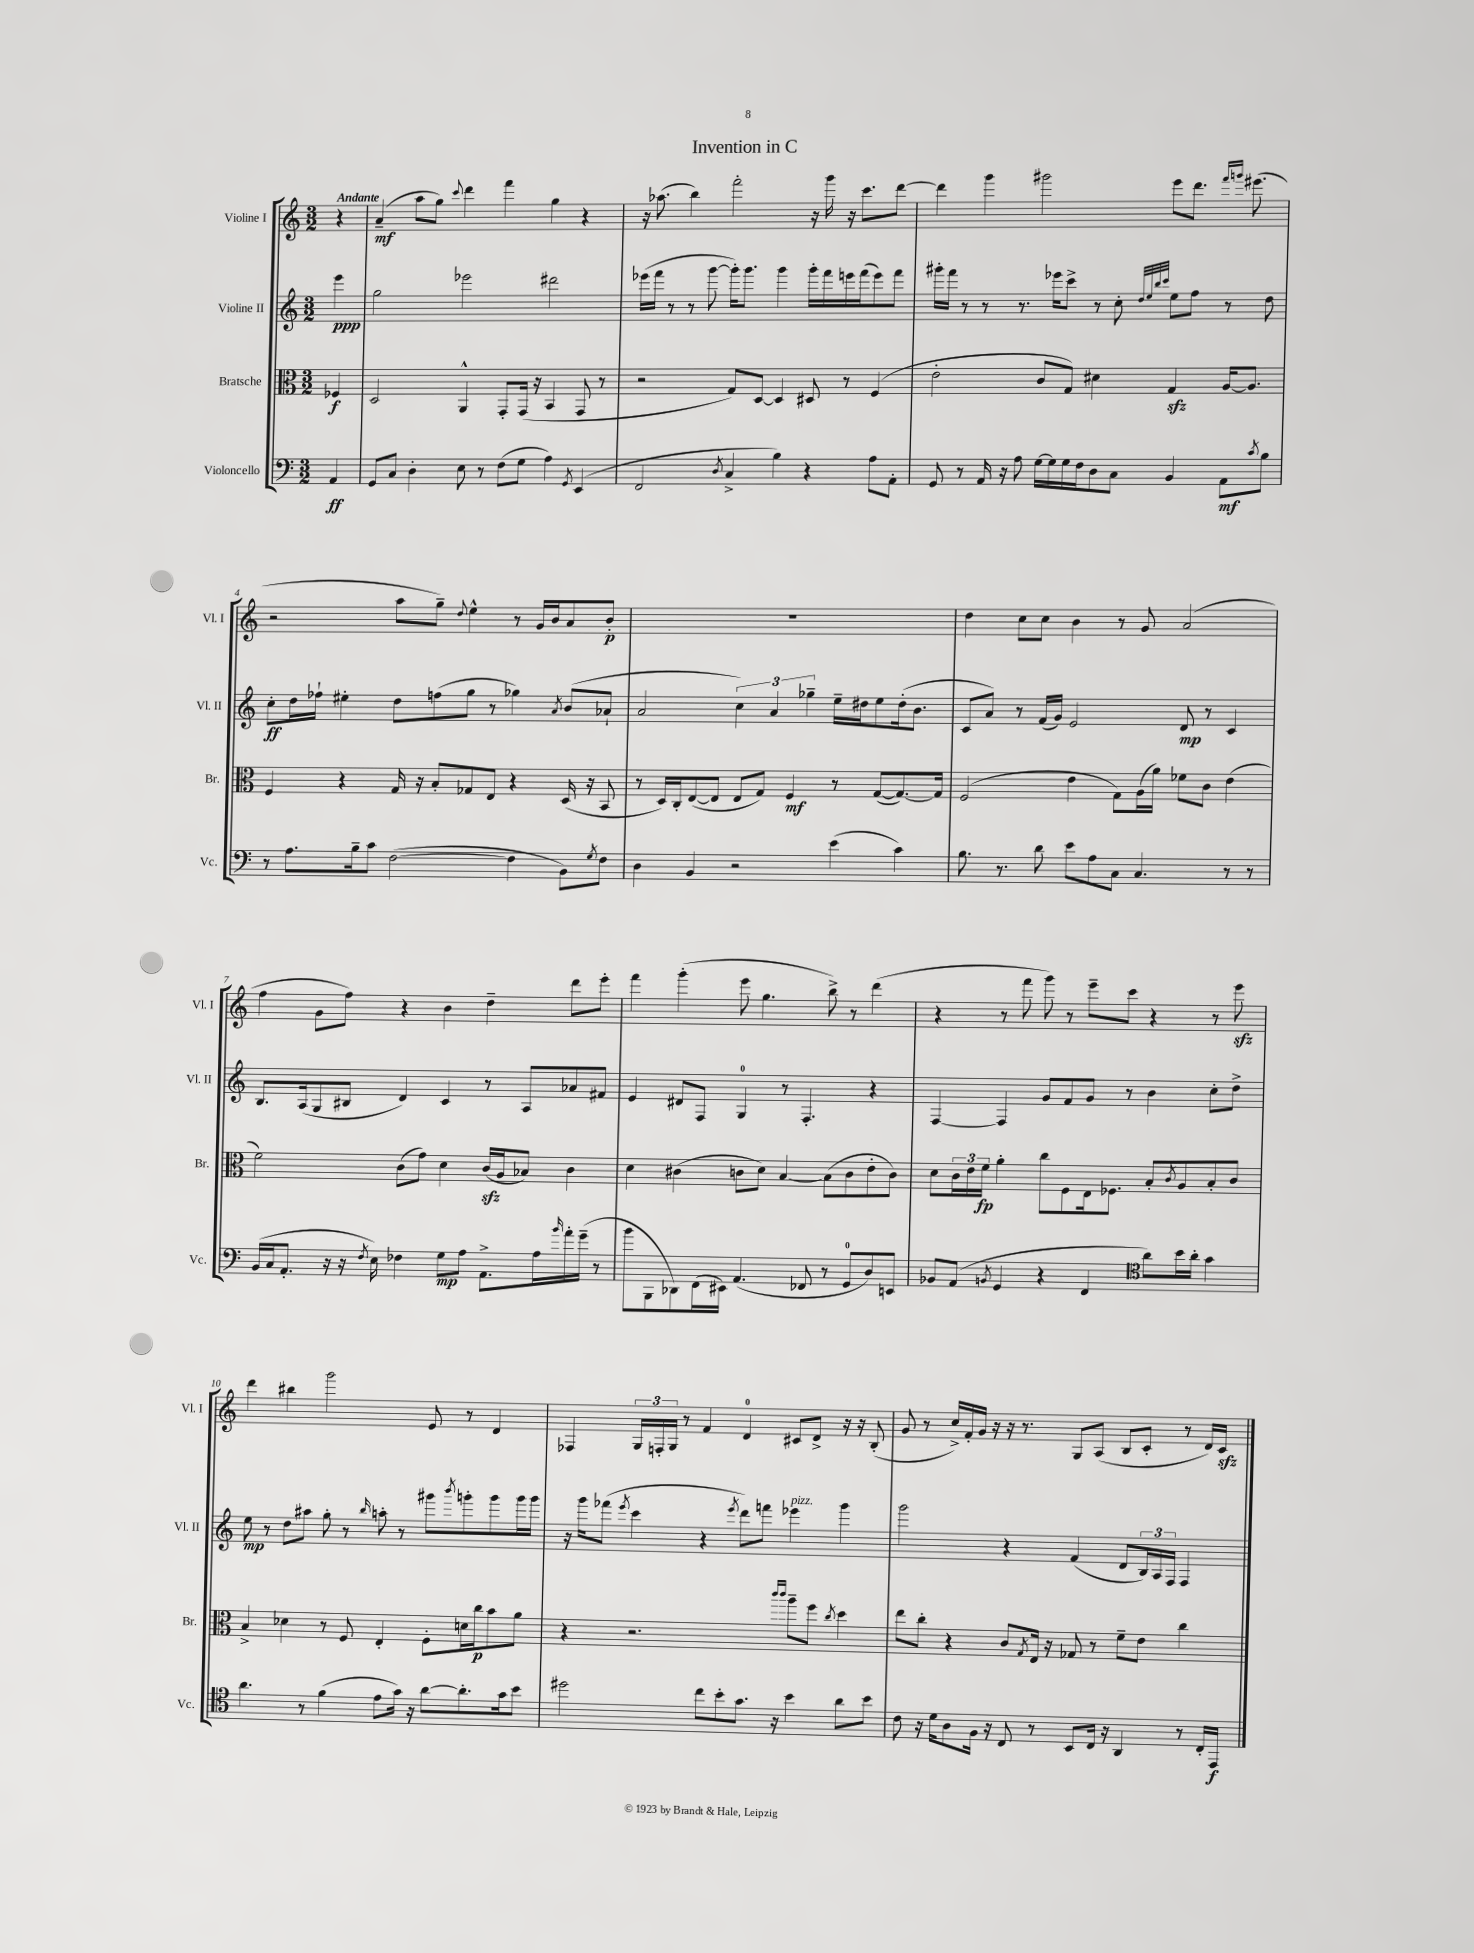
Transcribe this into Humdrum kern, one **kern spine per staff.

**kern	**kern	**kern	**kern
*staff4	*staff3	*staff2	*staff1
*clefF4	*clefC3	*clefG2	*clefG2
*k[]	*k[]	*k[]	*k[]
*M3/2	*M3/2	*M3/2	*M3/2
4AA	4F-	4eee	4r
=	=	=	=
8GG	2D	2gg	(4a~
8C	.	.	.
4D'	.	.	8aa
.	.	.	8gg)
.	.	.	8qqccc
8E	4AA^^	2eee-	4ddd
8r	.	.	.
(8F	8GG'	.	4fff
8G	(16GG	.	.
.	16r	.	.
4A)	4BB	2ddd#	4gg
8qGG	.	.	.
(4EE	8GG	.	4r
.	8r	.	.
=	=	=	=
2FF	2r	(16eee-	16r
.	.	16fff	(8.aa-
.	.	8r	.
.	.	8r	4bb)
.	.	[8ggg	.
8qD	.	.	.
4C^	8G)	16ggg'])	2fff'
.	.	8.ggg	.
.	[8D	.	.
4B)	4D]	4ggg	.
4r	8D#	16ggg'	16r
.	.	16fff	16ggg
.	8r	16eee	16r
.	.	(16fff	8.ccc
8A	(4F	8eee)	.
8AA'	.	8fff	[8ddd
=	=	=	=
8GG	2e'	16ggg#'	4ddd]
.	.	16fff	.
8r	.	8r	.
16AA	.	8r	4ggg
16r	.	.	.
8A	.	8.r	.
[16G	8c	.	2ggg#
16G]	.	16eee-	.
16G	8G)	8ccc^	.
16F	.	.	.
8D	4d#	8r	.
8C	.	8cc'	.
.	.	32qqdd	.
.	.	32qqee	.
.	.	32qqbb	.
.	.	32qqccc	.
4BB	4G	8ee	8eee
.	.	8ff	8.ddd
8AA	[16A	8r	.
.	.	.	16qqfff
.	.	.	16qqggg
.	8.A]	.	(8.eee#
8qc	.	.	.
8B	.	8dd	.
=	=	=	=
8r	4F	8cc'	2r
8.A	.	16dd	.
.	.	16ff-`	.
.	4r	4ee#'	.
16B~	.	.	.
8c	.	.	.
([2F	16G	8dd	8aa
.	16r	.	.
.	8B'	(8ff	8gg~)
.	.	.	8qqdd
.	8G-	8gg	4ee^^
.	8E	8r	.
4F]	4r	4gg-)	8r
.	.	.	16g
.	.	.	16b
.	.	8qa	.
8BB)	(16D	(8b	8a
.	16r	.	.
8qG	.	.	.
8F	8BB	8a-`	8b'
=	=	=	=
4D	8r	2a	1.r
.	16D)	.	.
.	16C'	.	.
4BB	([8E	.	.
.	8E]	.	.
2r	8E	6cc)	.
.	8G)	.	.
.	.	6a	.
.	4F	.	.
.	.	6gg-~	.
(4e	8r	16ee~	.
.	.	16dd#	.
.	([8G	8ee	.
4c)	8.G_)	(16dd#'	.
.	.	8.b	.
.	16G]	.	.
=	=	=	=
8.B	(2F	8c	4dd
.	.	8a)	.
8.r	.	.	.
.	.	8r	8cc
8d	.	(16f	8cc
.	.	16g)	.
8e	4e	2e	4b
8A	.	.	.
8C	8G)	.	8r
4.C	(16A	.	8g
.	16a)	.	.
.	8f-	8d	(2a
.	8c	8r	.
8r	(4e	4c	.
8r	.	.	.
=	=	=	=
(16BB	2f)	8.B	4ff
16C	.	.	.
8.AA'	.	.	.
.	.	(16A	.
.	.	8G	8g
16r	.	.	.
16r	.	8B#	8ff)
8qF	.	.	.
16E)	.	.	.
4F-	(8c	4d)	4r
.	8g)	.	.
8G	4d	4c	4b
8A	.	.	.
8.AA^	(16c	8r	4dd~
.	16A	.	.
.	8B-)	8A	.
16A	.	.	.
16qqb	.	.	.
16a'	4c	8a-	8ddd
(16g~	.	.	.
8r	.	8f#	8eee'
=	=	=	=
8b	4d	4e	4fff
8BBB	.	.	.
8DD-)	(4c#	8d#	(4ggg'
(16FF	.	8F	.
16EE#)	.	.	.
(4.AA	8c	4G	8eee
.	8d)	.	4.gg
.	[4B	8r	.
8FF-	.	4.F'	.
8r	(8B]	.	8bb^)
8GG	8c	.	8r
8D)	8e'	4r	(4ddd
8EE	8c)	.	.
=	=	=	=
8BB-	8d	[4F	4r
(8AA	24c	.	.
.	24e	.	.
.	24f	.	.
8qBB	.	.	.
4GG	4a'	4F]	8r
.	.	.	8fff
4r	8cc	8g	8ggg)
.	8F	8f	8r
4FF	16E	8g	8eee~
.	8.F-	.	.
.	.	8r	8ccc
*clefC4	*	*	*
8a)	8B'	4b	4r
.	8qc	.	.
16b	8A	.	.
16a'	.	.	.
4g	8B'	8cc'	8r
.	8c	8dd^	8eee
=	=	=	=
4.a	4B^	8ee	4ddd
.	.	8r	.
.	4d-	8dd	4bb#
8r	.	8aa#	.
(4f	8r	8gg'	2ggg
.	8F	8r	.
.	.	16qqbb	.
8e	4E'	8aa'	.
16g)	.	8r	.
16r	.	.	.
[8a	8F'	8ggg#	8e
.	.	8qbbb	.
8.a']	16d	8ggg'	8r
.	16cc	.	.
.	8b	8ggg	4d
16g	.	.	.
8b	8a	16ggg	.
.	.	16ggg	.
=	=	=	=
2dd#	4r	16r	4F-
.	.	16ggg	.
.	.	(8fff-	.
.	.	8qeee	.
.	2.r	4ccc	24G
.	.	.	24F'
.	.	.	24G
.	.	.	8r
8cc	.	4r	4f
8b'	.	.	.
.	.	8qeee	.
8.g	.	8ddd)	4d
.	.	8fff	.
16r	.	.	.
.	16qqccc	.	.
.	16qqccc	.	.
4b	8aa~	4eee-	8c#
.	8ff	.	8d^
.	8qcc	.	.
8a	4dd	4ggg	16r
.	.	.	16r
8b	.	.	(8B'
=	=	=	=
8c	8ee	2ggg	8g
16r	8cc'	.	8r
16d	.	.	.
8A	4r	.	16cc^)
.	.	.	16f'
16F	.	.	16g
16r	.	.	16r
8C	8c	4r	16r
.	.	.	8.r
.	8qG	.	.
8r	16E	.	.
.	16r	.	.
8BB	8G-	(4f	8G
16C	8r	.	(8A
16r	.	.	.
4AA	8f~	8d	8B
.	8e	24B)	8c'
.	.	24A	.
.	.	24F	.
8r	4cc	4F	8r
16C'	.	.	16d)
16EE	.	.	16c
==	==	==	==
*-	*-	*-	*-
